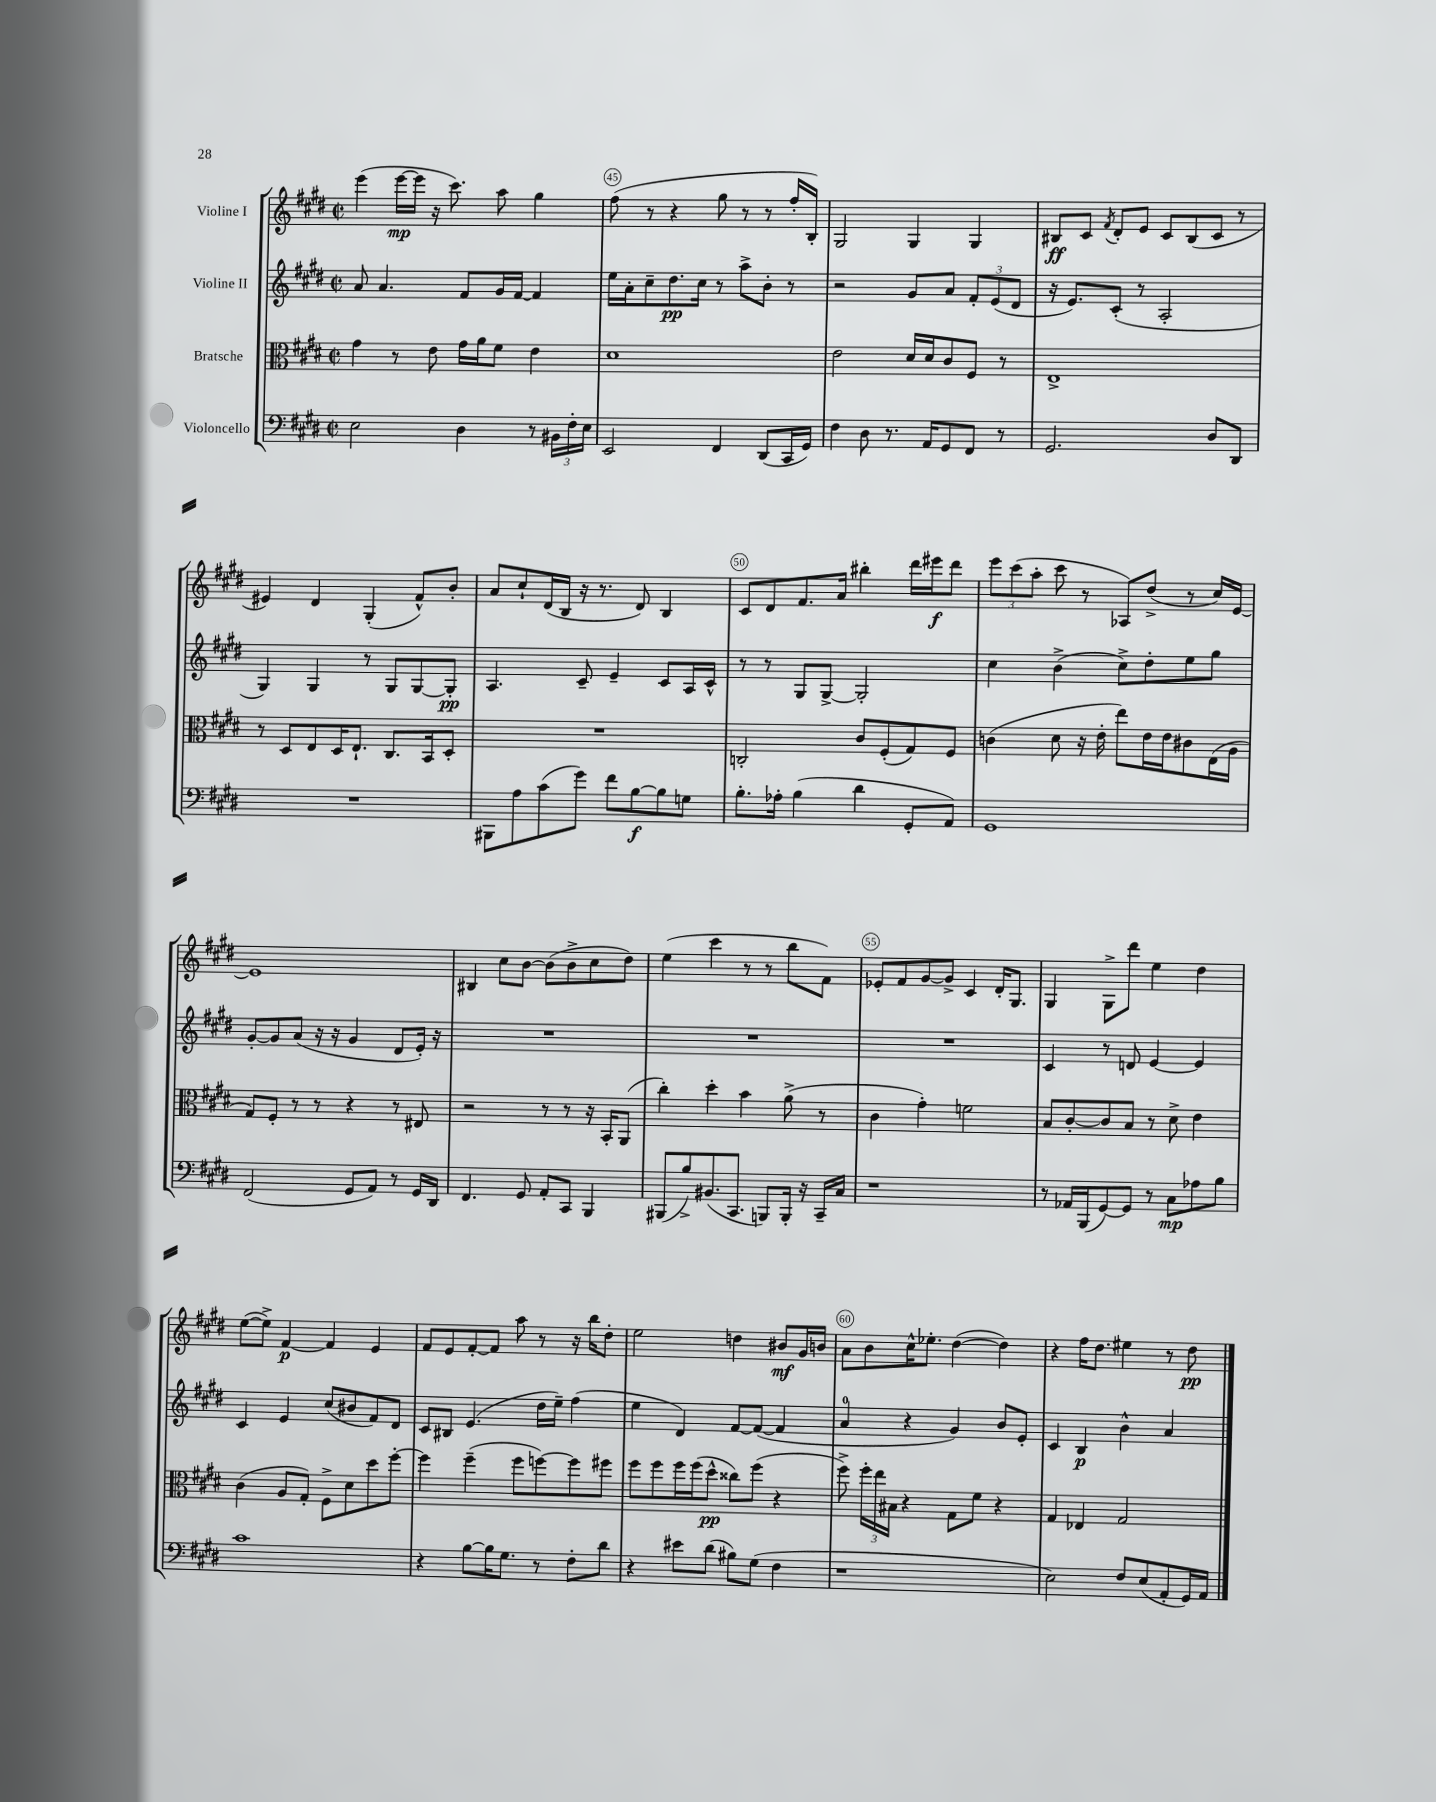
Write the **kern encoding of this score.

**kern	**dynam	**kern	**dynam	**kern	**dynam	**kern	**dynam
*part4	*part4	*part3	*part3	*part2	*part2	*part1	*part1
*staff4	*staff4	*staff3	*staff3	*staff2	*staff2	*staff1	*staff1
*I"Violoncello	*	*I"Bratsche	*	*I"Violine II	*	*I"Violine I	*
*clefF4	*	*clefC3	*	*clefG2	*	*clefG2	*
*k[f#c#g#d#]	*	*k[f#c#g#d#]	*	*k[f#c#g#d#]	*	*k[f#c#g#d#]	*
*M2/2	*	*M2/2	*	*M2/2	*	*M2/2	*
*met(c|)	*	*met(c|)	*	*met(c|)	*	*met(c|)	*
=44	=44	=44	=44	=44	=44	=44	=44
2E\	.	4g#\	.	8a/	.	(4eee\	.
.	.	.	.	4.a/	.	.	.
.	.	8r	.	.	.	[16eee\LL	mp
.	.	.	.	.	.	16eee\JJ]	.
.	.	8e\	.	.	.	16r	.
.	.	.	.	.	.	8.ccc#\)	.
4D#\	.	16g#\LL	.	8f#/L	.	.	.
.	.	16a\J	.	.	.	.	.
.	.	8f#\J	.	16g#/L	.	8aa\	.
.	.	.	.	[16f#/JJ	.	.	.
8r	.	4e\	.	4f#/]	.	4gg#\	.
24BB#X\LL	.	.	.	.	.	.	.
24F#'\	.	.	.	.	.	.	.
24E\JJ	.	.	.	.	.	.	.
=45	=45	=45	=45	=45	=45	=45	=45
2EE/	.	1d#	.	16ee\LL	.	(8ff#\	.
.	.	.	.	16a'\J	.	.	.
.	.	.	.	8cc#~\	.	8r	.
.	.	.	.	8.dd#\	pp	4r	.
.	.	.	.	16cc#\Jk	.	.	.
4FF#/	.	.	.	8r	.	8gg#\	.
.	.	.	.	8aa^\L	.	8r	.
(8DD#/L	.	.	.	8b'\J	.	8r	.
16CC#/L	.	.	.	8r	.	16ff#'/LL	.
16GG#/JJ)	.	.	.	.	.	16B'/JJ)	.
=46	=46	=46	=46	=46	=46	=46	=46
4F#\	.	2e\	.	2r	.	2G#/	.
8D#\	.	.	.	.	.	.	.
8.r	.	.	.	.	.	.	.
.	.	16d#/LL	.	8g#/L	.	4G#/	.
16AA/KL	.	16d#/J	.	.	.	.	.
8GG#/	.	8c#/	.	8a/J	.	.	.
8FF#/J	.	8F#/J	.	12f#'/L	.	4G#/	.
.	.	.	.	(12e/	.	.	.
8r	.	8r	.	.	.	.	.
.	.	.	.	12d#/J	.	.	.
=47	=47	=47	=47	=47	=47	=47	=47
2.GG#/	.	1E^	.	16r	.	8B#X/L	ff
.	.	.	.	8.e/L)	.	.	.
.	.	.	.	.	.	8c#/J	.
.	.	.	.	.	.	8qf#/	.
.	.	.	.	(8c#'/J	.	8d#'/L	.
.	.	.	.	8r	.	8e/J	.
.	.	.	.	2A'/	.	8c#/L	.
.	.	.	.	.	.	(8B#/	.
8D#/L	.	.	.	.	.	8c#/J	.
8DD#/J	.	.	.	.	.	8r	.
!!LO:LB:g=z
=48	=48	=48	=48	=48	=48	=48	=48
1r	.	8r	.	4G#/)	.	4e#X/)	.
.	.	8D#/L	.	.	.	.	.
.	.	8E/	.	4G#/	.	4d#/	.
.	.	16D#/K	.	.	.	.	.
.	.	8.E`/J	.	.	.	.	.
.	.	.	.	8r	.	(4G#'/	.
.	.	8.C#/L	.	8G#/L	.	.	.
.	.	.	.	[8G#/	.	8f#^^/L)	.
.	.	16BB/k	.	.	.	.	.
.	.	8D#'/J	.	8G#'/J]	pp	8b'/J	.
=49	=49	=49	=49	=49	=49	=49	=49
8BBB#X\L	.	1r	.	4.A/	.	8a/L	.
8A\	.	.	.	.	.	8cc#`/	.
(8c#\	.	.	.	.	.	(16d#/L	.
.	.	.	.	.	.	16B/JJ	.
8g#\J)	.	.	.	8c#~/	.	16r	.
.	.	.	.	.	.	8.r	.
8f#\L	.	.	.	4e~/	.	.	.
[8B\	f	.	.	.	.	8d#/)	.
8B\]	.	.	.	8c#/L	.	4B/	.
8Gn\J	.	.	.	16A/L	.	.	.
.	.	.	.	16c#^^/JJ	.	.	.
=50	=50	=50	=50	=50	=50	=50	=50
8.B'\L	.	2Cn'/	.	8r	.	8c#/L	.
.	.	.	.	8r	.	8d#/	.
16A-X'\Jk	.	.	.	.	.	.	.
(4B\	.	.	.	8G#/L	.	8.f#/	.
.	.	.	.	[8G#^/J	.	.	.
.	.	.	.	.	.	16a/Jk	.
4d#\	.	8c#/L	.	2G#'/]	.	4bb#X'\	.
.	.	(8F#'/	.	.	.	.	.
8GG#'/L	.	8G#/)	.	.	.	16ddd#\LL	.
.	.	.	.	.	.	16eee#X\J	f
8AA/J)	.	8F#/J	.	.	.	8ddd#\J	.
=51	=51	=51	=51	=51	=51	=51	=51
1GG#	.	(4cn\	.	4cc#\	.	12eee\L	.
.	.	.	.	.	.	(12ccc#\	.
.	.	.	.	.	.	12aa'\J	.
.	.	8d#\	.	(4b^\	.	8ccc#\	.
.	.	16r	.	.	.	8r	.
.	.	16e'\	.	.	.	.	.
.	.	8ee\L)	.	8cc#^\L)	.	8A-X/L)	.
.	.	16e\L	.	8dd#'\	.	(8dd#^/J	.
.	.	16e\J	.	.	.	.	.
.	.	8c#X\	.	8ee\	.	8r	.
.	.	(16E\L	.	8gg#\J	.	16cc#/LL)	.
.	.	16A\JJ	.	.	.	[16e/JJ	.
!!LO:LB:g=z
=52	=52	=52	=52	=52	=52	=52	=52
(2FF#/	.	8G#/L)	.	[8g#'/L	.	1e]	.
.	.	8F#'/J	.	8g#/]	.	.	.
.	.	8r	.	(8a/J	.	.	.
.	.	8r	.	16r	.	.	.
.	.	.	.	16r	.	.	.
8GG#/L	.	4r	.	4g#/	.	.	.
8AA/J)	.	.	.	.	.	.	.
8r	.	8r	.	8d#/L	.	.	.
16GG#/LL	.	8E#X/	.	16e'/Jk)	.	.	.
16DD#/JJ	.	.	.	16r	.	.	.
=53	=53	=53	=53	=53	=53	=53	=53
4.FF#/	.	2r	.	1r	.	4B#X/	.
.	.	.	.	.	.	8cc#\L	.
8GG#/	.	.	.	.	.	[8b\J	.
8AA'/L	.	8r	.	.	.	(8b\L]	.
8CC#/J	.	8r	.	.	.	8b^\	.
4BBB/	.	16r	.	.	.	8cc#\	.
.	.	16BB'/KL	.	.	.	.	.
.	.	(8AA/J	.	.	.	8dd#\J)	.
=54	=54	=54	=54	=54	=54	=54	=54
(8BBB#X/L	.	4cc#'\)	.	1r	.	(4ee\	.
8B^/)	.	.	.	.	.	.	.
(8.BB#X/	.	4dd#'\	.	.	.	4ccc#\	.
8.CC#/J	.	.	.	.	.	.	.
.	.	4b\	.	.	.	8r	.
8BBBn/L)	.	.	.	.	.	8r	.
16BBB'/Jk	.	(8a^\	.	.	.	8bb\L	.
16r	.	.	.	.	.	.	.
16CC#~/LL	.	8r	.	.	.	8f#\J)	.
16C#/JJ	.	.	.	.	.	.	.
=55	=55	=55	=55	=55	=55	=55	=55
1r	.	4c#\	.	1r	.	8e-X'/L	.
.	.	.	.	.	.	8f#/	.
.	.	4g#'\)	.	.	.	[8g#/	.
.	.	.	.	.	.	8g#^/J]	.
.	.	2fn\	.	.	.	4c#/	.
.	.	.	.	.	.	16d#'/KL	.
.	.	.	.	.	.	8.G#/J	.
=56	=56	=56	=56	=56	=56	=56	=56
8r	.	8B/L	.	4c#/	.	4G#/	.
16AA-X/LL	.	[8c#'/	.	.	.	.	.
(16BBB/J	.	.	.	.	.	.	.
[8GG#/)	.	8c#/]	.	8r	.	8G#^\L	.
8GG#/J]	.	8B/J	.	8dn/	.	8ddd#\J	.
8r	.	8r	.	[4e/	.	4ee\	.
8C#\L	mp	8d#^\	.	.	.	.	.
8A-X\	.	4e\	.	4e/]	.	4dd#\	.
8B\J	.	.	.	.	.	.	.
!!LO:LB:g=z
=57	=57	=57	=57	=57	=57	=57	=57
1c#	.	(4c#\	.	4c#/	.	([8ee\L	.
.	.	.	.	.	.	8ee^\J])	.
.	.	8A/L	.	4e/	.	[4f#/	p
.	.	8G#'/J)	.	.	.	.	.
.	.	8F#^\L	.	(8cc#/L	.	4f#/]	.
.	.	8d#\	.	8b#X/	.	.	.
.	.	8dd#\	.	8f#/)	.	4e/	.
.	.	[8ff#'\J	.	8d#/J	.	.	.
=58	=58	=58	=58	=58	=58	=58	=58
4r	.	4ff#\]	.	8c#/L	.	8f#/L	.
.	.	.	.	8B#X/J	.	8e/	.
[8B\L	.	(4ff#~\	.	(4.e/	.	[8f#'/	.
16B\K]	.	.	.	.	.	8f#/J]	.
8.G#\J	.	.	.	.	.	.	.
.	.	8ff#\L	.	.	.	8aa\	.
8r	.	[8ffn\)	.	16dd#\LL	.	8r	.
.	.	.	.	16ee~\JJ)	.	.	.
8F#'\L	.	8ff\]	.	(4ff#\	.	16r	.
.	.	.	.	.	.	16bb\KL	.
8d#\J	.	8ff#X\J	.	.	.	8dd#'\J	.
=59	=59	=59	=59	=59	=59	=59	=59
4r	.	8ff#\L	.	4ee\	.	2ee\	.
.	.	8ff#\	.	.	.	.	.
8e#X\L	.	16ff#\L	.	4d#/)	.	.	.
.	.	(16ff#\J	.	.	.	.	.
(8d#\J	.	8dd#^^\J	pp	.	.	.	.
8B#X\L)	.	8cc##X\L)	.	[8f#/L	.	4ddn\	.
(8G#\J	.	(8ff#\J	.	(8f#/J_	.	.	.
4F#\	.	4r	.	4f#/]	.	8b#X/L	mf
.	.	.	.	.	.	16g#/L	.
.	.	.	.	.	.	16bn/JJ	.
=60	=60	=60	=60	=60	=60	=60	=60
1r	.	8ff#^\)	.	4a/	.	8a\L	.
.	.	24ff#'\LL	.	.	.	8b\	.
.	.	24ee\	.	.	.	.	.
.	.	24B#X\JJ	.	.	.	.	.
.	.	4r	.	4r	.	16cc#^^\K	.
.	.	.	.	.	.	8.ee-X'\J	.
.	.	8G#\L	.	4g#/)	.	([4dd#\	.
.	.	8f#\J	.	.	.	.	.
.	.	4r	.	8b/L	.	4dd#\])	.
.	.	.	.	8e'/J	.	.	.
=61	=61	=61	=61	=61	=61	=61	=61
2E\)	.	4G#/	.	4c#/	.	4r	.
.	.	4E-X/	.	4B/	p	16ff#\KL	.
.	.	.	.	.	.	8.dd#\J	.
8F#/L	.	2G#/	.	4b^^\	.	4ee#X\	.
(8E/	.	.	.	.	.	.	.
8AA'/	.	.	.	4a/	.	8r	.
16GG#/L)	.	.	.	.	.	8dd#\	pp
16AA/JJ	.	.	.	.	.	.	.
==	==	==	==	==	==	==	==
*-	*-	*-	*-	*-	*-	*-	*-
